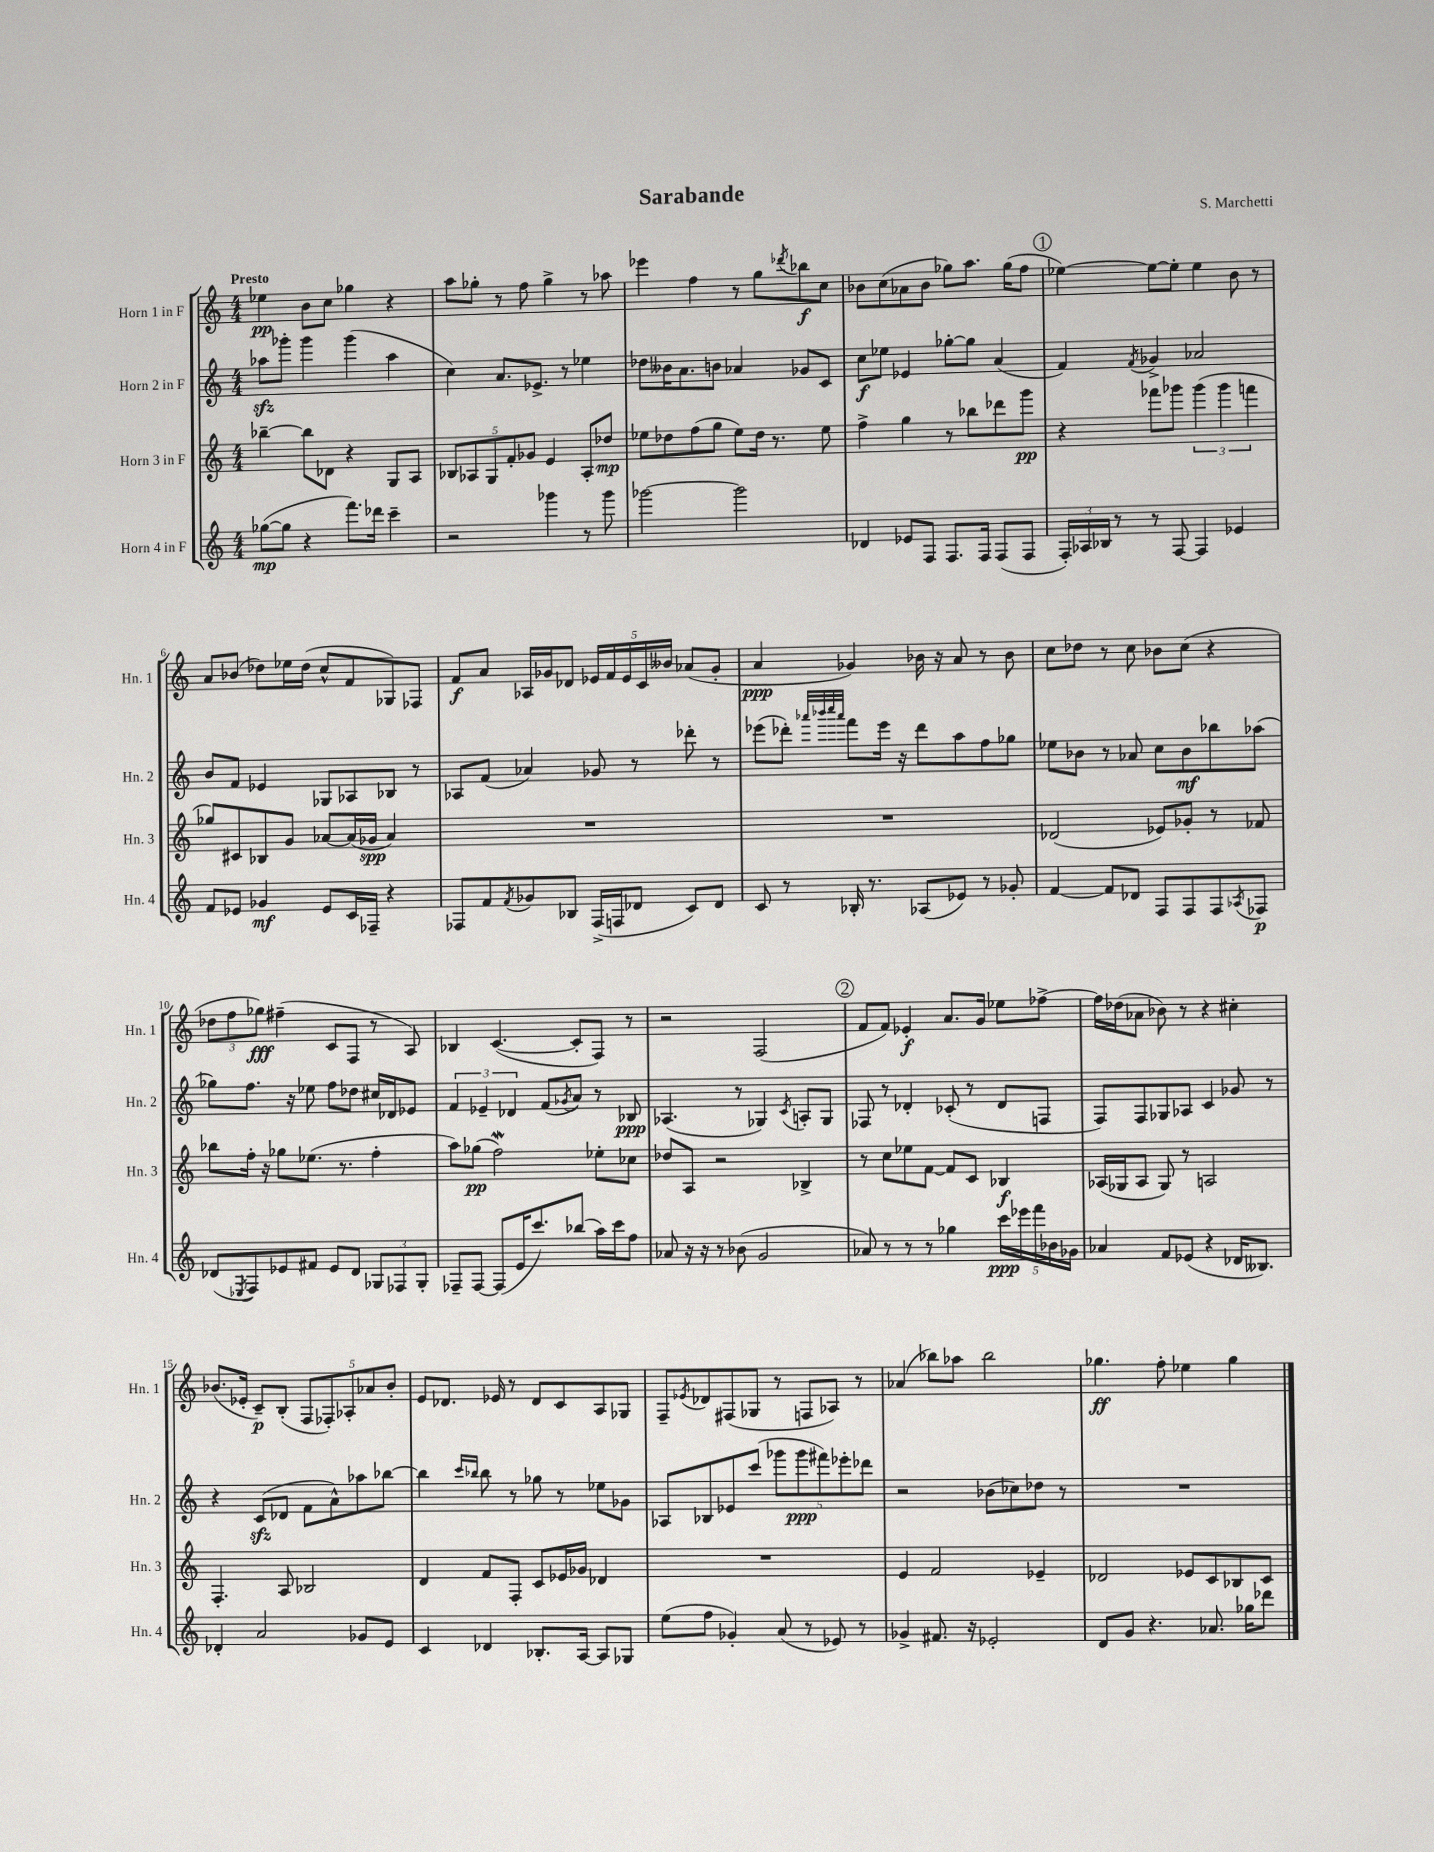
\header { title = "Sarabande" composer = "S. Marchetti" }
<<
\new StaffGroup <<
\new Staff = "s0" \with { instrumentName = "Horn 1 in F" shortInstrumentName = "Hn. 1" } {
    \clef treble \key c \major \numericTimeSignature \time 4/4 \tempo "Presto"
    ees''4\pp b'8 c''8 ges''4 r4 |
    a''8 ges''8-. r8 f''8 ges''4-> r8 aes''8 |
    ees'''4 f''4 r8 g''8 \acciaccatura { des'''8 } bes''8\f c''8 |
    bes'8 c''8( aes'8 bes'8 ges''8) a''8. ges''16( f''8 |
    \mark \markup { \circle "1" } ees''4~) ees''8~ ees''8-. ees''4 b'8 r8 |
    a'8 bes'8( des''8) ees''16 des''16( c''8-^ f'8 ges8) fes8 |
    f'8\f a'8 aes16 ges'16 des'8 \tuplet 5/4 { ees'16 f'16 ees'16 c'16 beses'16 } aes'8( ges'8-. |
    a'4\ppp ges'4) bes'16 r16 a'8 r8 bes'8 |
    c''8 des''8 r8 c''8 bes'8 c''8( r4 |
    \tuplet 3/2 { des''8 f''8 ges''8\fff) } fis''4--( c'8 f8 r8 a8) |
    bes4 c'4.~( c'8-. f8) r8 |
    r2 f2( |
    \mark \markup { \circle "2" } f'8 f'8) ees'4-.\f a'8. g'16 ees''8 fes''8~-> |
    fes''16 des''16( aes'8 bes'8) r8 r4 cis''4-. |
    bes'8.( ees'16-. c'8--\p) b8-.( \tuplet 5/4 { f8 fes8-.) aes8-. aes'8 bes'8-. } |
    e'8 des'8. ees'16 r8 des'8 c'8 a8 ges8 |
    f8-- \acciaccatura { ees'8 } des'8 fis8( ges8 r8 f8 aes8) r8 |
    aes'4( bes''8) aes''8 bes''2 |
    ges''4.\ff f''8-. ees''4 ges''4 \bar "|." |
}
\new Staff = "s1" \with { instrumentName = "Horn 2 in F" shortInstrumentName = "Hn. 2" } {
    \clef treble \key c \major \numericTimeSignature \time 4/4
    aes''8\sfz ges'''8-. ges'''4 ges'''4( aes''4 |
    c''4) a'8. ees'8.-> r8 ees''4 |
    des''8 beses'16 a'8. b'8 aes'4 ges'8 c'8 |
    c''8\f ees''8 ees'4 ges''8~-. ges''8 a'4( |
    \mark \markup { \circle "1" } f'4) \acciaccatura { f'8 } ges'4-> aes'2 |
    b'8 f'8 ees'4 ges8 aes8 bes8 r8 |
    aes8 f'8( aes'4) ges'8 r8 des'''8-. r8 |
    ees'''8( des'''8-.) \grace { aes'''32 bes'''32 c''''32 aes'''32 } f'''8 ees'''16 r16 des'''8 a''8 f''8 ges''8 |
    ees''8 bes'8 r8 aes'8 c''8 bes'8\mf bes''8 aes''8( |
    ges''8) f''8. r16 ees''8 f''8 des''8 cis''16 des'16 ees'8 |
    \tuplet 3/2 { f'4 ees'4-- des'4 } f'8( \acciaccatura { ges'8 } a'8) r8 bes8\ppp |
    aes4.( r8 ges4) \acciaccatura { c'8 } a8-. ges8 |
    \mark \markup { \circle "2" } fes8 r8 des'4-. ces'8-.( r8 des'8 f8 |
    f8) f8 ges8 aes8 c'4 ges'8 r8 |
    r4 c'8\sfz( des'8 f'8 a'8-^) aes''8 bes''8~ |
    bes''4 \grace { c'''16 bes''16 } bes''8 r8 ges''8 r8 ees''8 ges'8 |
    aes8 bes8 ees'8 c'''8( \tuplet 5/4 { ges'''8 ges'''8\ppp fis'''8) ees'''8-. des'''8 } |
    r2 bes'8( ces''8) des''8 r8 |
    R1 \bar "|." |
}
\new Staff = "s2" \with { instrumentName = "Horn 3 in F" shortInstrumentName = "Hn. 3" } {
    \clef treble \key c \major \numericTimeSignature \time 4/4
    bes''4~-- bes''8 des'8 r4 g8 a8 |
    \tuplet 5/4 { bes8 aes8 g8 f'8-. ges'8 } e'4 aes8-. des''8\mp |
    ees''8 des''8 f''8( g''8 ees''8) des''16 r8. ees''8 |
    f''4-> g''4 r8 bes''8 des'''8 g'''8\pp |
    \mark \markup { \circle "1" } r4 fes'''8 ges'''8 \tuplet 3/2 { ges'''4( ges'''4 f'''4 } |
    ges''8) cis'8 bes8 g'8 aes'8~ aes'16( ges'16\spp aes'4) |
    R1 |
    R1 |
    des'2( ees'8) ges'8-. r8 fes'8 |
    bes''8 f''16-. r16 ges''8 ees''8.( r8. f''4-. |
    a''8) ges''8\pp( f''2\mordent) ees''8-. ces''8 |
    des''8 a8 r2 bes4-> |
    \mark \markup { \circle "2" } r8 c''8 ees''8 f'8~ f'8 c'8 bes4\f |
    aes16( ges16 aes8 ges8) r8 a2 |
    f4.-. a8 bes2 |
    d'4 f'8 f8-. c'8 ees'16 ges'16 des'4 |
    R1 |
    e'4 f'2 ees'4-- |
    des'2 ees'8 c'8 bes8 c'8 \bar "|." |
}
\new Staff = "s3" \with { instrumentName = "Horn 4 in F" shortInstrumentName = "Hn. 4" } {
    \clef treble \key c \major \numericTimeSignature \time 4/4
    ges''8~\mp( ges''8 r4 f'''8.) des'''16 c'''4-- |
    r2 ges'''4 r8 ges'''8 |
    ges'''2~ ges'''2 |
    des'4 ees'8 f8 f8. f16 f8( f8 |
    \mark \markup { \circle "1" } \tuplet 3/2 { f16-.) aes16 bes16 } r8 r8 f8~ f4 ees'4 |
    f'8 ees'8 ges'4\mf ees'8 c'16 fes16-- r4 |
    fes8 f'8 \acciaccatura { f'8 } ges'8 bes8 fes16->( f16 des'8 c'8) des'8 |
    c'8 r8 bes16-. r8. aes8( ees'8) r8 ges'8-. |
    f'4~ f'8 des'8 f8 f8 f8 \acciaccatura { aes8 } fes8\p |
    des'8( \acciaccatura { ees8 } f8) ees'8 fis'8 ees'8 des'8 \tuplet 3/2 { ges8 fes8 ges8-. } |
    fes8-- fes8~ fes8( e'16 c'''8.) bes''8( a''16) c'''16 f''8 |
    aes'8 r16 r16 r8 bes'8( g'2 |
    \mark \markup { \circle "2" } aes'8) r8 r8 r8 ges''4 \tuplet 5/4 { c'''16\ppp ees'''16 f'''16 bes'16 ges'16 } |
    aes'4 f'8 ees'8( r4 des'16 beses8.) |
    des'4-. a'2 ges'8 e'8 |
    c'4 des'4 bes8.-. a16~ a8 ges8 |
    e''8( f''8 ges'4-.) a'8( r8 ees'8) r8 |
    ges'4-> fis'8. r16 ees'2-. |
    d'8 g'8 r4. aes'8. ges''16 des'''8 \bar "|." |
}
>>
>>
